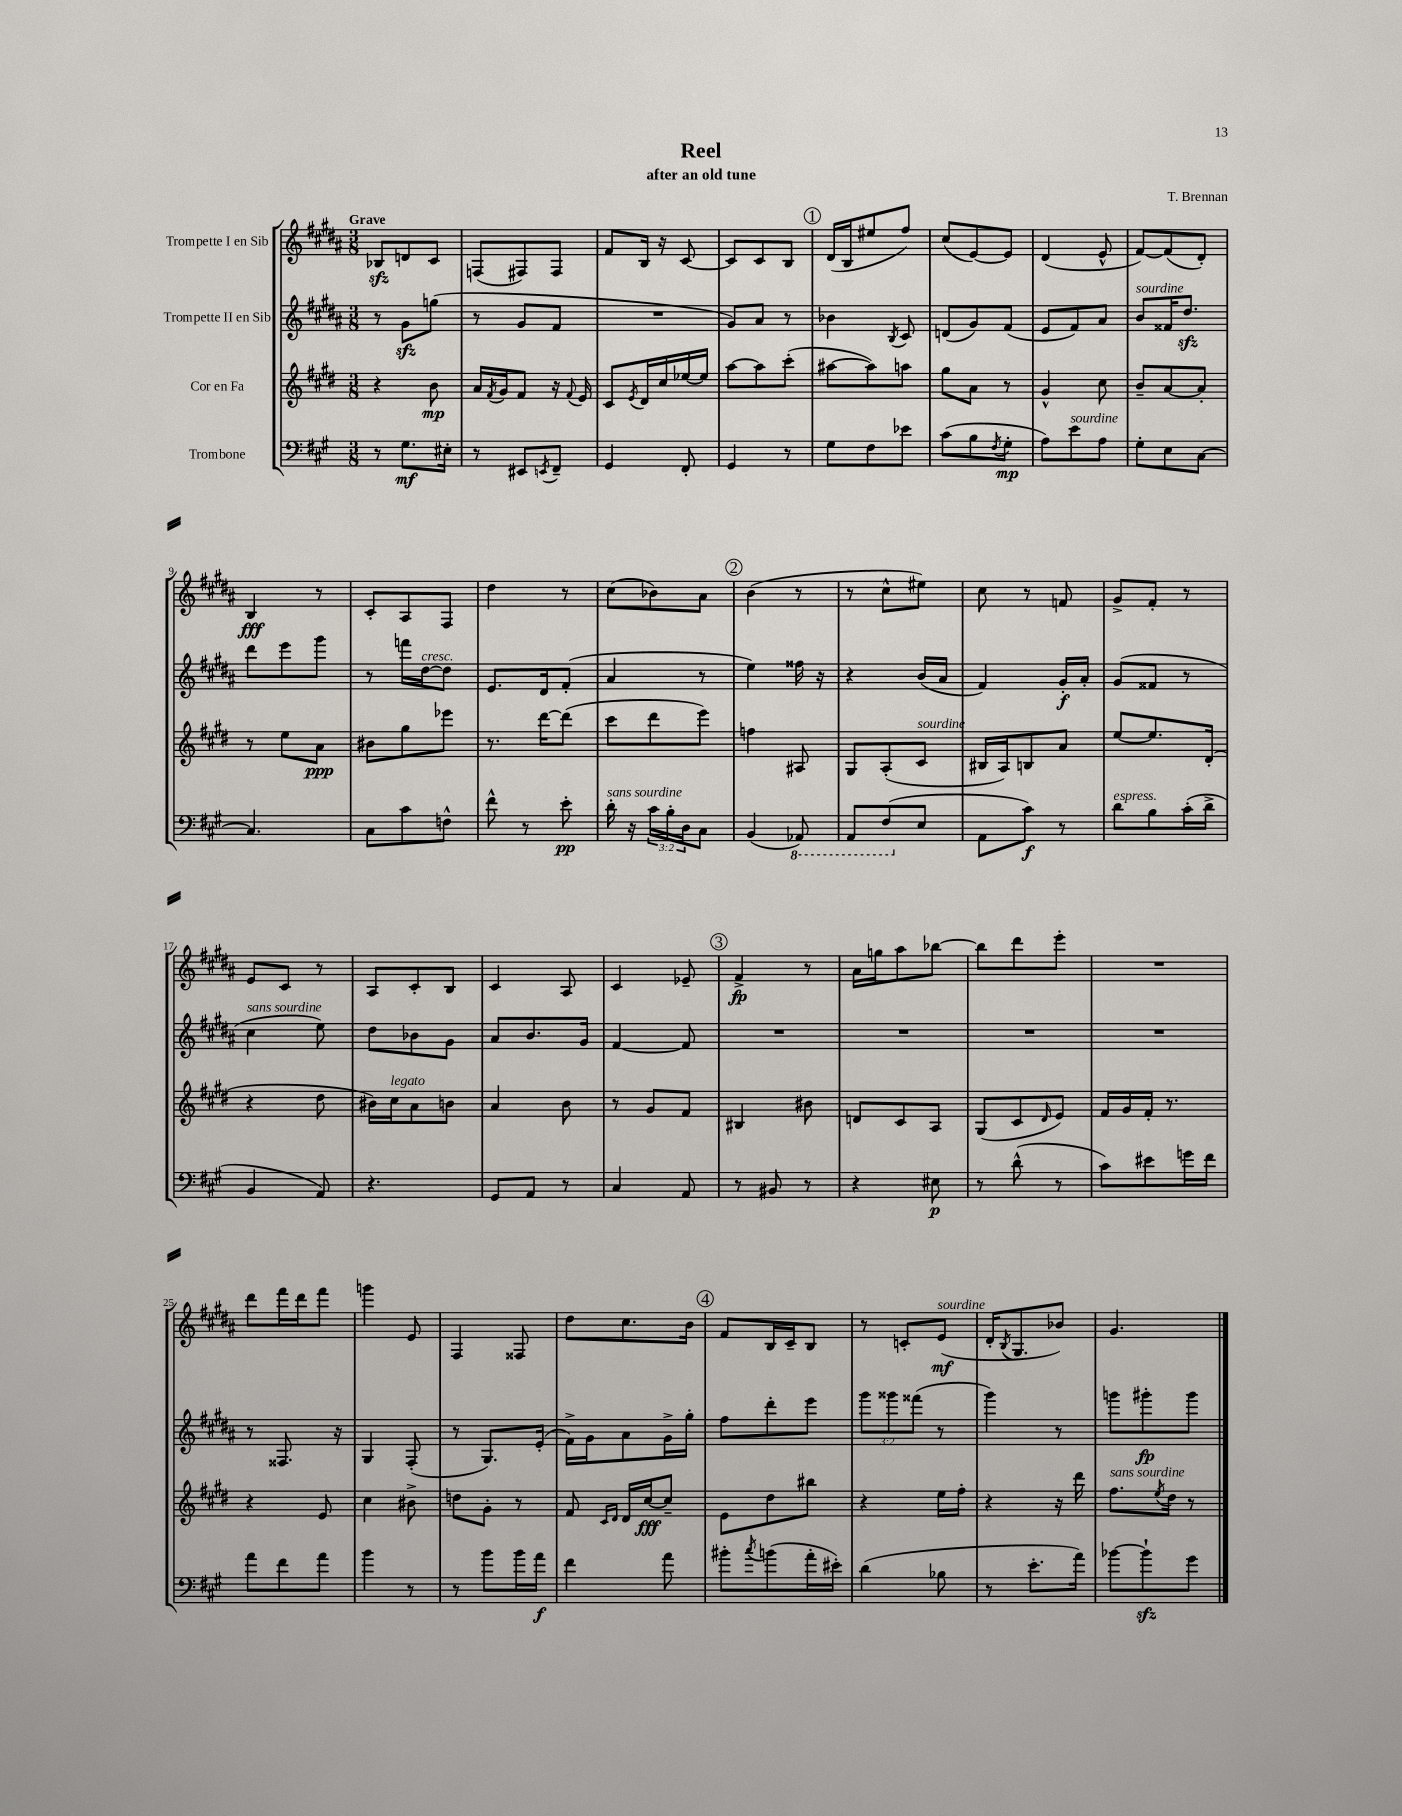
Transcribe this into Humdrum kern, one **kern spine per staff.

**kern	**kern	**kern	**kern
*staff4	*staff3	*staff2	*staff1
*clefF4	*clefG2	*clefG2	*clefG2
*k[f#c#g#]	*k[f#c#g#d#]	*k[f#c#g#d#a#]	*k[f#c#g#d#a#]
*M3/8	*M3/8	*M3/8	*M3/8
8r	4r	8r	8B-
8.G#	.	8g#	8d
.	8b	(8gg	8c#
16E#'	.	.	.
=	=	=	=
8r	16a	8r	(8F
.	8qf#	.	.
.	16g#	.	.
8EE#	8f#	8g#	8F#)
8qEE	.	.	.
8FF#~	16r	8f#	8F#
.	8qqf#	.	.
.	16e	.	.
=	=	=	=
4GG#	8c#	4.r	8f#
.	8qe	.	.
.	16d#	.	16B
.	16cc#	.	16r
8FF#'	[16ee-	.	[8c#
.	16ee-]	.	.
=	=	=	=
4GG#	[8aa	8g#)	8c#]
.	8aa]	8a#	8c#
8r	(8ccc#'	8r	8B
=	=	=	=
8G#	[8aa#	4b-	(16d#
.	.	.	16B
8F#	8aa#])	.	8ee#
.	.	8qB	.
8e-	8aa	8c#	8ff#)
=	=	=	=
(8c#	8gg#	(8d	(8cc#
8B	8a	8g#)	[8e)
8qF#	.	.	.
8G#'	8r	(8f#	8e]
=	=	=	=
8A)	4g#^^	8e	(4d#
8e	.	8f#)	.
8A	8cc#	8a#	8e^^
=	=	=	=
8G#'	8b~	8b	[8f#)
8E	[8a	16f##	(8f#]
.	.	8.dd#	.
[8C#	8a']	.	8d#')
=	=	=	=
4.C#]	8r	8ddd#	4B
.	8ee	8eee	.
.	8a	8ggg#	8r
=	=	=	=
8C#	8b#	8r	8c#'
8c#	8gg#	16fff	8A#
.	.	[16dd#	.
8F^^	8eee-	8dd#]	8F#
=	=	=	=
8f#^^	8.r	8.e	4dd#
8r	.	.	.
.	[16ddd#	16d#	.
8e'	(8ddd#]	(8f#'	8r
=	=	=	=
16d'	8ccc#	4a#	(8cc#
16r	.	.	.
24c#	8ddd#	.	8b-)
24B'	.	.	.
24D	.	.	.
8C#	8eee)	8r	8a#
=	=	=	=
(4BB	4ff	4ee)	(4b
8AAA-)	8A#	16ff##	8r
.	.	16r	.
=	=	=	=
8AAA	8G#	4r	8r
(8FF#	(8A'	.	8cc#^^
8E	8c#	(16b	8ee#)
.	.	16a#	.
=	=	=	=
8AA	16B#	4f#)	8cc#
.	16A)	.	.
8c#)	8B	.	8r
8r	8a	16g#'	8f
.	.	16a#'	.
=	=	=	=
8d	[8ee	(8g#	8g#^
8B	8.ee]	8f##	8f#'
(16c#'	.	8r	8r
16d^	(16d#'	.	.
=	=	=	=
4BB	4r	4cc#	8e
.	.	.	8c#
8AA)	8dd#	8ee)	8r
=	=	=	=
4.r	16b#)	8dd#	8A#
.	16cc#	.	.
.	8a	8b-	8c#'
.	8b	8g#	8B
=	=	=	=
8GG#	4a	8a#	4c#
8AA	.	8.b	.
8r	8b	.	8A#
.	.	16g#	.
=	=	=	=
4C#	8r	[4f#	4c#
.	8g#	.	.
8AA	8f#	8f#]	8e-~
=	=	=	=
8r	4B#	4.r	4f#^
8BB#	.	.	.
8r	8b#	.	8r
=	=	=	=
4r	8d	4.r	16a#
.	.	.	16gg
.	8c#	.	8aa#
8E#	8A	.	[8bb-
=	=	=	=
8r	(8G#	4.r	8bb-]
(8d^^	8c#	.	8ddd#
.	16qqd#	.	.
8r	8e)	.	8eee'
=	=	=	=
8c#)	16f#	4.r	4.r
.	16g#	.	.
8e#	16f#'	.	.
.	8.r	.	.
16g	.	.	.
16f#	.	.	.
=	=	=	=
8a	4r	8r	8ddd#
8f#	.	8.F##	16fff#
.	.	.	16ddd#
8a	8e	.	8fff#
.	.	16r	.
=	=	=	=
4b	4cc#	4G#	4ggg
8r	8b#^	(8F#'	8e
=	=	=	=
8r	8dd	8r	4F#
8b	8g#'	8.G#)	.
16b	8r	.	8F##
16a	.	(16e'	.
=	=	=	=
4f#	8f#	16f#^)	8dd#
.	.	16g#	.
.	16qqc#	.	.
.	16qqd#	.	.
.	16d#	8a#	8.cc#
.	[16cc#	.	.
8a	8cc#~]	16g#^	.
.	.	16gg#'	16b
=	=	=	=
8b#'	8e	8ff#	8f#
8qcc#	.	.	.
(8b	8dd#	8ddd#'	16B
.	.	.	16c#~
16a'	8bb#	8eee	8B
16e#')	.	.	.
=	=	=	=
(4d	4r	12ggg#	8r
.	.	12ggg##	.
.	.	.	8c'
.	.	(12fff##	.
8B-	16ee	8r	(8e
.	16ff#'	.	.
=	=	=	=
8r	4r	4ggg#)	16d#'
.	.	.	8qB
.	.	.	8.G#
8.e'	.	.	.
.	16r	8r	8b-)
16a)	16ddd#	.	.
=	=	=	=
[8b-	8.ff#	8ggg	4.g#
8b-`]	.	8ggg#'	.
.	8qee	.	.
.	16dd#	.	.
8g#	8r	8ggg#	.
==	==	==	==
*-	*-	*-	*-
